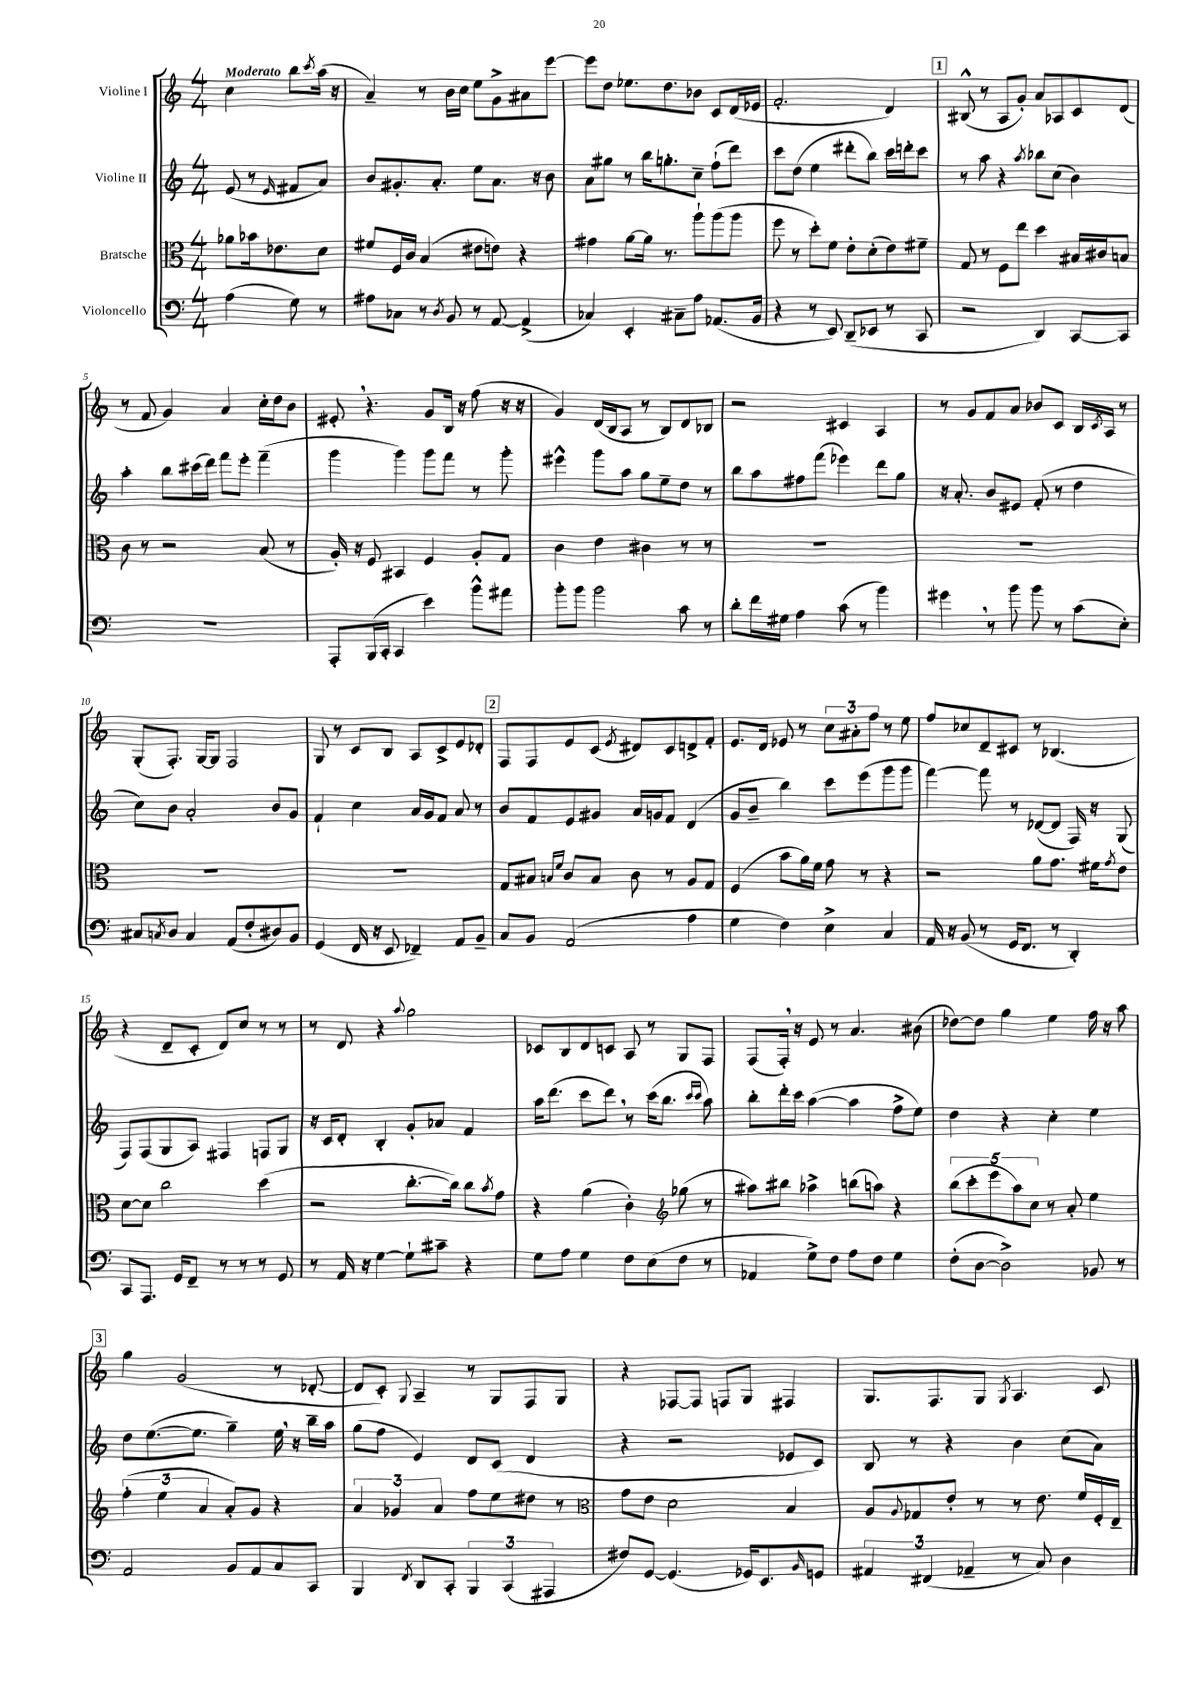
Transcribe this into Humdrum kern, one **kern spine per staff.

**kern	**kern	**kern	**kern
*staff4	*staff3	*staff2	*staff1
*clefF4	*clefC3	*clefG2	*clefG2
*k[]	*k[]	*k[]	*k[]
*M4/4	*M4/4	*M4/4	*M4/4
(4A	8a-	(8e	4cc
.	16b-	8r	.
.	8.e-	.	.
.	.	16qqe	.
8G)	.	8f#	8bb
.	.	.	8qccc
8r	8d	8a)	(16aa
.	.	.	16r
=	=	=	=
8A#	8f#	8b	4a~)
8C-	16F	8.g#'	.
.	16c	.	.
8r	(4B	.	8r
.	.	8.a'	.
8qD	.	.	.
8BB	.	.	16b
.	.	.	16cc
8r	8e#	8ee	8ee
[8AA	8e)	8.a	8g^
(4AA^]	4r	.	8a#
.	.	16r	.
.	.	8b	[8eee
=	=	=	=
4C-)	4g#	8a	8eee]
.	.	8gg#	8dd
4EE'	[8a	8r	8.ee-
.	16a]	16bb	.
.	8.r	8.gg'	8.dd
8C#~	.	.	.
8A	8aa`	8cc~	8b-
(8.AA-	(8aa	(8ff`	8c
.	8aa	8ddd)	(16d
16BB	.	.	16e-
=	=	=	=
4r	8ff	8ccc	2.f'
.	8r	(8dd	.
8r	8dd')	4ee	.
8EE)	8f	.	.
(8DD~	8e'	8ddd#'	.
8EE-	(8d'	8bb)	.
8r	8e)	16ccc	4d)
.	.	16ddd'	.
8CC	8f#~	8ccc	.
=	=	=	=
2r	8G	8r	(8B#^^
.	8r	8aa	8r
.	8F	4r	8A
.	8ee	.	8g')
.	.	8qaa	.
4DD)	4dd	8bb-	8a
.	.	(8cc	8A-
[8CC	16B#	4b)	8c
.	16c#	.	.
8CC]	8B	.	(8d
=	=	=	=
1r	8c	4aa'	8r
.	8r	.	8f
.	2r	8bb	4g)
.	.	(16ccc#	.
.	.	16ddd)	.
.	.	8fff	4a
.	.	8eee'	.
.	(8B	(4fff~	16cc'
.	.	.	16dd
.	8r	.	8b
=	=	=	=
8AAA'	16A')	4ggg	8e#'
.	16r	.	.
(16BBB	8F	.	4.r
16CC'	.	.	.
4CC	4BB#	4ggg)	.
4e)	4F	8ggg	8g
.	.	8fff	16B
.	.	.	16r
8b^^	8A'	8r	(8ff
8a#	8G	8ggg'	16r
.	.	.	16r
=	=	=	=
8b'	4c	4eee#^^	4g)
8b	.	.	.
2b	4e	8ggg	(16d
.	.	.	16B
.	.	8aa	8A
.	4c#	8gg	8r
.	.	8ee~	8B)
8c	8r	8dd	8d
8r	8r	8r	8B-
=	=	=	=
8d'	1r	8bb	2r
16f	.	8aa	.
16G#	.	.	.
4A	.	8ff#	.
.	.	(8fff	.
(8c	.	4eee-)	4c#
8r	.	.	.
4b)	.	8ddd	4A
.	.	8gg	.
=	=	=	=
4g#	1r	16r	8r
.	.	8.a'	.
.	.	.	8g
8r	.	8b	8f
8b	.	8e#	8a
8b	.	(8f'	8b-
8r	.	8r	8c
(8c	.	4dd	16B
.	.	.	8qc
.	.	.	16A
8E')	.	.	8r
=	=	=	=
8C#	1r	8cc)	(8G'
8qC	.	.	.
8D	.	8b	8.F')
4C	.	2a'	.
.	.	.	[16G
.	.	.	8G]
(8AA	.	.	2F
8F'	.	.	.
8D#)	.	8b	.
8BB	.	8g	.
=	=	=	=
(4GG	1r	4f`	8G
.	.	.	8r
16FF	.	4cc	8c
16r	.	.	.
8EE	.	.	8B
4FF-~)	.	16a	8A
.	.	16g	.
.	.	8f	8c^
8AA	.	8a	8e
8BB~	.	8r	8d-'
=	=	=	=
8C	8G	8b	8F
8BB	8B#	8f	8F
.	16qqB	.	.
.	16qqf	.	.
(2AA	8c	8e	8e
.	8B	8g#	(8c
.	.	.	8qe
.	8c	16a	8d#)
.	.	16g	.
.	8r	8f	8c
4A	8A	(4d	8d^
.	8G	.	8f'
=	=	=	=
4G	(4F	8g	8.e
.	.	8b~	.
.	.	.	16d
4F)	8b	4bb)	8e-
.	16a)	.	8r
.	16f	.	.
4E^	8g	8ccc	12cc
.	.	.	12a#'
.	8r	(8eee	.
.	.	.	12ff
4C	4r	8ggg	8r
.	.	8ggg	8ee
=	=	=	=
16AA	2r	[4fff)	8ff
16r	.	.	.
(8BB	.	.	8cc-
8r	.	8fff]	8d~
16GG	.	8r	8c#
8.FF	.	.	.
.	8a	([8d-	8r
8r	8.g	8d-]	(4.B-
4DD')	.	16F)	.
.	16f#	16r	.
.	8qg	.	.
.	8e	(8G	.
=	=	=	=
8CC	[8d	8F)	4r
8.AAA	8d]	(8F	.
.	2cc	8G	8d~
16GG	.	.	.
8FF~	.	8A)	8c'
8r	.	4F#	8d)
8r	.	.	8cc
8r	(4dd	8F	8r
8GG	.	8G	8r
=	=	=	=
8r	2r	16r	8r
.	.	16c	.
16AA	.	8d'	8d
16r	.	.	.
[4G	.	4B'	4r
.	.	.	8qqaa
8G`]	[8.cc'	8g'	2gg
8c#~	.	8a-	.
.	16cc])	.	.
4r	8cc	4f	.
.	8qb	.	.
.	8g	.	.
=	=	=	=
8G	4r	16aa	8c-
.	.	(8.ddd	.
8A	.	.	8B
4G	(4a	8ccc	8d
.	.	8ddd)	8c
8F	4c')	8r	8A
(8E	.	(16ccc	8r
.	.	8.bb	.
*	*clefG2	*	*
8F	(8gg-	.	8G
.	.	16qqccc	.
.	.	16qqccc	.
8r	8r	8aa)	8F
=	=	=	=
4AA-	8aa#)	8bb'	(8F
.	8bb#	16ddd'	16F')
.	.	16ccc	16r
8G^)	4aa-^	([4aa	8e
8F	.	.	8r
8A	(8bb	4aa]	4.a
8F	8aa)	.	.
4G	4r	8ff^	.
.	.	8ee)	(8b#
=	=	=	=
(8F'	(10bb	4dd	[8dd-)
.	10ccc'	.	.
[8D	.	.	8dd-]
.	10eee	.	.
2D^])	.	4r	4gg
.	10aa)	.	.
.	10cc	.	.
.	8r	4cc'	4ee
.	8a'	.	.
8BB-	4ee	4ee	16ff
.	.	.	16r
8r	.	.	8aa
=	=	=	=
2AA	(6ff'	8dd	4gg
.	.	([8.ee	.
.	6ee	.	.
.	.	.	(2g
.	.	8.ee]	.
.	6a	.	.
8BB	8a')	4gg~)	.
8AA	8g	.	.
8C	4r	16ee	8r
.	.	16r	.
8CC	.	16bb~	[8d-'
.	.	16aa	.
=	=	=	=
4BBB	6a	(8gg	8d-]
.	.	8ff	8c')
.	6g-	.	.
8qFF	.	.	8qqG
8DD	.	4e)	4A~
.	6a	.	.
8CC'	.	.	.
6BBB	8ff	8d	8r
.	8ee	(8c	8G
(6CC	.	.	.
.	8dd#	4d	8F
6AAA#	.	.	.
.	8r	.	8G
=	=	=	=
*	*clefC3	*	*
8F#)	8g	4r	4r
[8GG	8e	.	.
(4.GG]	2d	2r	[8F-
.	.	.	8F-]
.	.	.	8F
16GG-)	.	.	8G
8.EE	.	.	.
.	4B	8e-	4F#
16qqBB	.	.	.
8GG	.	8c)	.
=	=	=	=
6AA#	8A	8B	8.G
.	8qqA	.	.
.	8G-	8r	.
(6FF#	.	.	.
.	.	.	8.F
.	8e'	4r	.
6AA-~	.	.	.
.	8r	.	8G
.	.	.	8qG
8r	8r	4b	4.A
8C)	8.e	.	.
4D	.	(8cc	.
.	16f	.	.
.	16F'	8a)	8c
.	16E~	.	.
==	==	==	==
*-	*-	*-	*-
